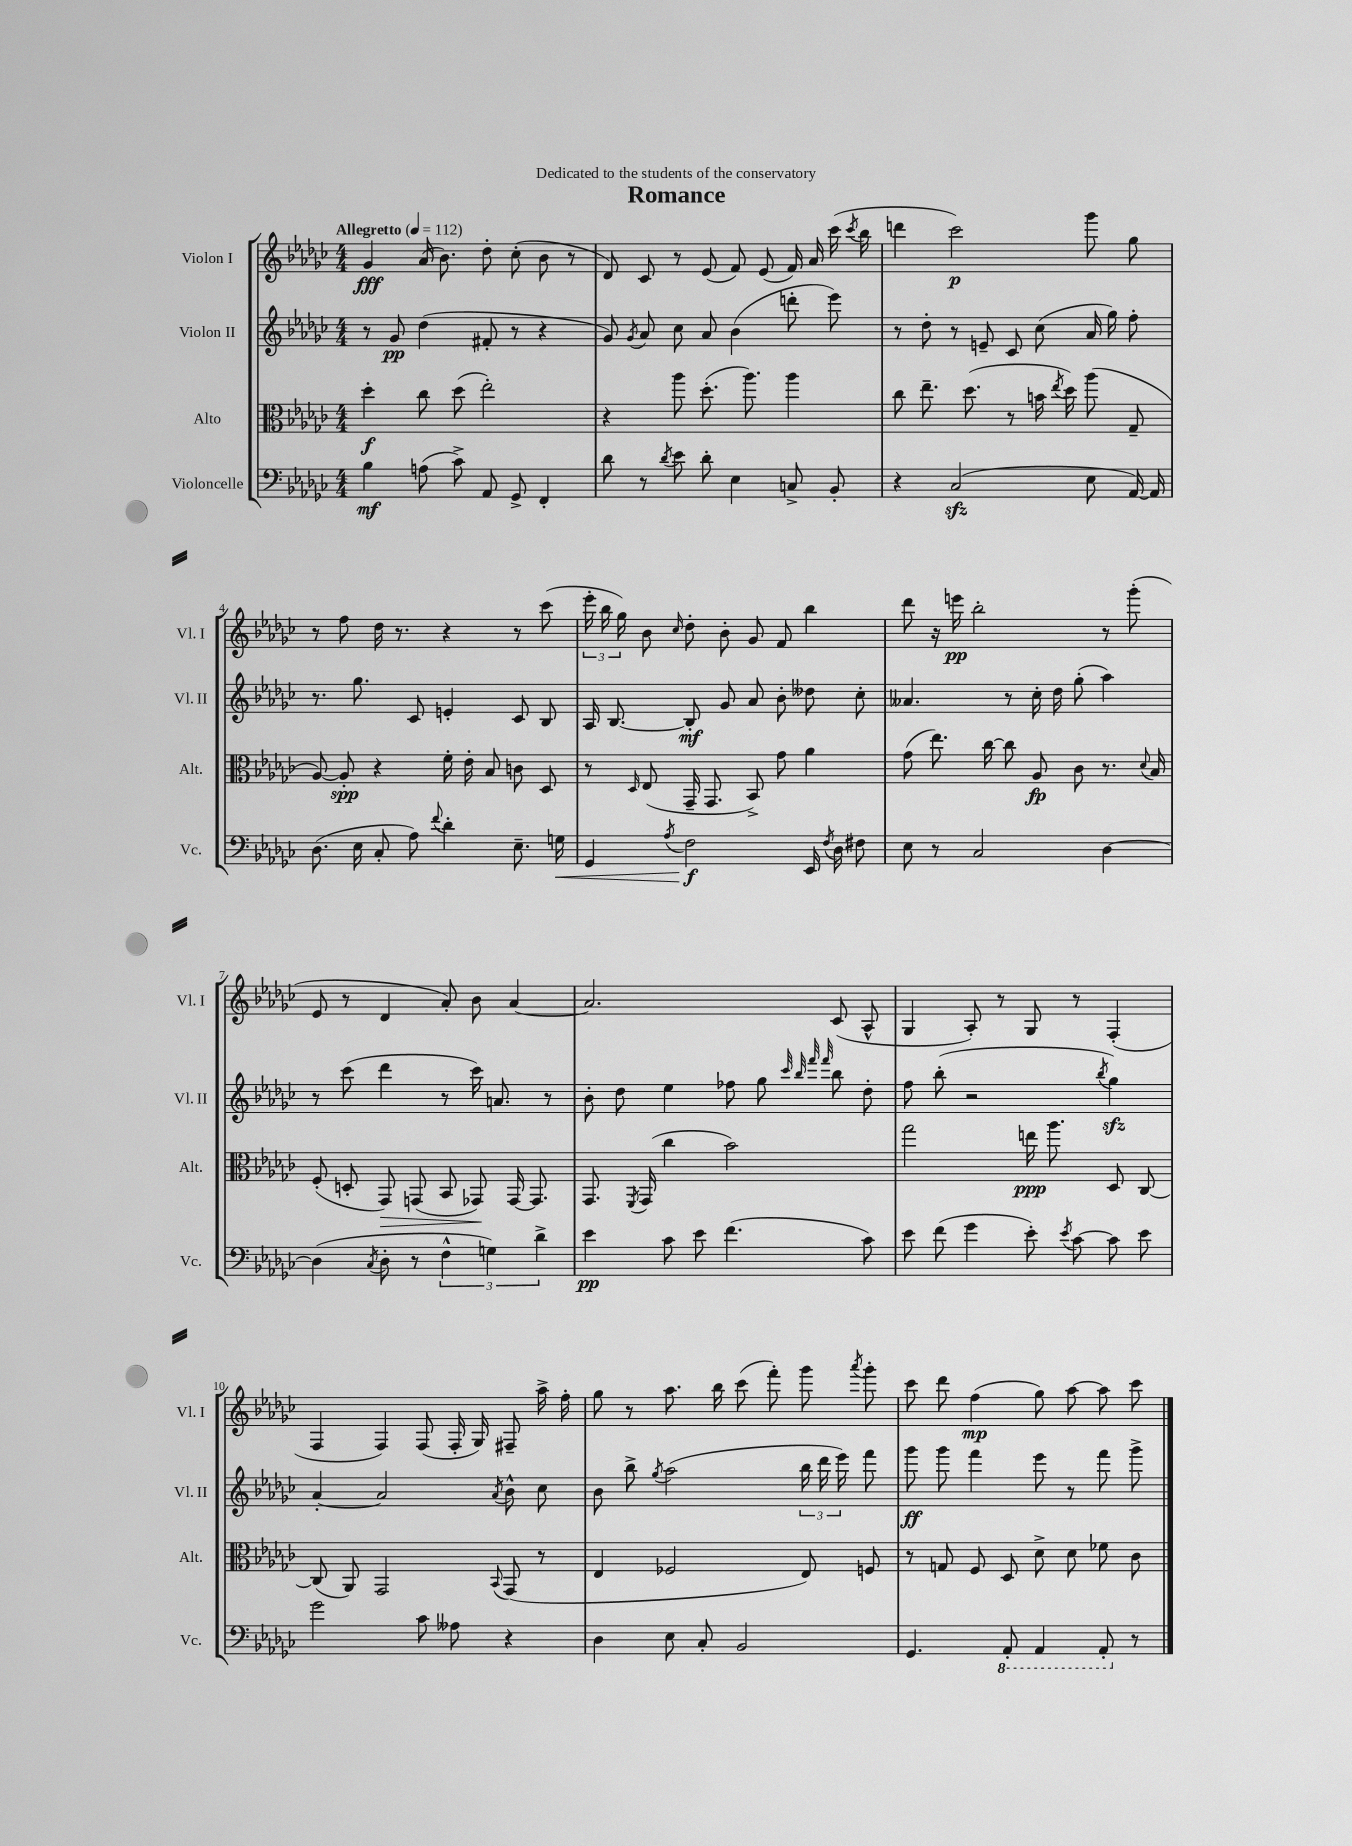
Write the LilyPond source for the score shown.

\header { title = "Romance" dedication = "Dedicated to the students of the conservatory" }
<<
\new StaffGroup <<
\new Staff = "s0" \with { instrumentName = "Violon I" shortInstrumentName = "Vl. I" } {
    \clef treble \key ges \major \numericTimeSignature \time 4/4 \tempo "Allegretto" 4 = 112
    \autoBeamOff ges'4\fff aes'16( bes'8.) des''8-. ces''8-.( bes'8 r8 |
    des'8) ces'8 r8 ees'8( f'8) ees'8( f'16) aes'16 ces'''16( \acciaccatura { ces'''8 } bes''16 |
    d'''4 ces'''2\p) ges'''8 ges''8 |
    r8 f''8 des''16 r8. r4 r8 ces'''8( |
    \tuplet 3/2 { ees'''16-. bes''16 ges''16) } bes'8 \grace { ces''16 } des''8-. bes'8-. ges'8 f'8 bes''4 |
    des'''8 r16 e'''16\pp bes''2-. r8 ges'''8-.( |
    ees'8 r8 des'4 aes'8-.) bes'8 aes'4~ |
    aes'2. ces'8( aes8-^ |
    ges4 aes8-.) r8 ges8 r8 f4-.( |
    f4 f4) f8( f16-. ges16) fis8-- aes''16-> f''16-. |
    ges''8 r8 aes''8. bes''16 ces'''8( f'''8-.) ges'''8 \acciaccatura { aes'''8 } ges'''8-. |
    ces'''8 des'''8 f''4\mp( ges''8) aes''8~ aes''8 ces'''8 \bar "|." |
}
\new Staff = "s1" \with { instrumentName = "Violon II" shortInstrumentName = "Vl. II" } {
    \clef treble \key ges \major \numericTimeSignature \time 4/4
    \autoBeamOff r8 ges'8\pp des''4( fis'8-. r8 r4 |
    ges'8) \acciaccatura { ges'8 } aes'8 ces''8 aes'8 bes'4( d'''8-. ees'''8) |
    r8 des''8-. r8 e'8-- ces'8 ces''8( aes'16 ges''16) f''8-. |
    r8. ges''8. ces'8 e'4-. ces'8 bes8 |
    aes16 bes8.~ bes8-.\mf ges'8 aes'8 bes'8-. deses''8 ces''8-. |
    aeses'4. r8 ces''16-. des''16 ges''8-.( aes''4) |
    r8 ces'''8( des'''4 r8 ces'''16) a'8. r8 |
    bes'8-. des''8 ees''4 fes''8 ges''8 \grace { ces'''32 bes''32 f'''32 f'''32 } bes''8 des''8-. |
    f''8 bes''8-.( r2 \acciaccatura { bes''8 } ges''4\sfz) |
    aes'4~-. aes'2 \acciaccatura { aes'8 } bes'8-^ ces''8 |
    bes'8 bes''8-> \acciaccatura { ges''8 } aes''2( \tuplet 3/2 { bes''16 des'''16 ees'''16) } f'''8 |
    ges'''8\ff ges'''8 f'''4 ees'''8 r8 f'''8 ges'''8-> \bar "|." |
}
\new Staff = "s2" \with { instrumentName = "Alto" shortInstrumentName = "Alt." } {
    \clef alto \key ges \major \numericTimeSignature \time 4/4
    \autoBeamOff des''4-.\f ces''8 des''8( ees''2-.) |
    r4 aes''8 des''8.-.( aes''8.) aes''4 |
    ces''8 ees''8.-- des''8.( r8 b'16 \acciaccatura { ees''8 } des''16) aes''8( ges8-- |
    aes8~) aes8-.\spp r4 f'16-. ees'16-. bes8 c'8 des8 |
    r8 \grace { des16 } ees8( ges,16-- ges,8. bes,8->) ges'8 aes'4 |
    ges'8( ees''8.) ces''16~ ces''8 aes8\fp ces'8 r8. \appoggiatura { des'8 } bes16 |
    f8-.( d8-. ges,8\>) g,8( bes,8 ges,8\!) ges,16~ ges,8. |
    ges,8. \acciaccatura { f,8 } ges,16( ces''4 bes'2) |
    ges''2 e''16\ppp aes''8. des8 ces8~ |
    ces8( aes,8) ges,2 \appoggiatura { bes,8 } ges,8( r8 |
    ees4 fes2 ees8) f8 |
    r8 g8 f8 des8 des'8-> des'8 fes'8 ces'8 \bar "|." |
}
\new Staff = "s3" \with { instrumentName = "Violoncelle" shortInstrumentName = "Vc." } {
    \clef bass \key ges \major \numericTimeSignature \time 4/4
    \autoBeamOff bes4\mf a8( ces'8->) aes,8 ges,8-> f,4-. |
    des'8 r8 \acciaccatura { des'8 } ees'8 des'8-. ees4 c8-> bes,8-. |
    r4 ces2\sfz( ees8 aes,16~) aes,16 |
    des8.( ees16 ces8-. aes8) \appoggiatura { f'8 } des'4-. ees8.-- g16\< |
    ges,4 \acciaccatura { aes8 } f2\f\! ees,16 \acciaccatura { f8 } des16 fis8 |
    ees8 r8 ces2 des4~ |
    des4( \acciaccatura { ces8 } des8-. r8 \tuplet 3/2 { f4-^ g4) des'4-> } |
    ees'4\pp ces'8 ees'8 f'4.( ces'8) |
    ees'8 f'8( ges'4 ees'8-.) \acciaccatura { ees'8 } ces'8~ ces'8 ees'8 |
    ges'2 ces'8 aeses8 r4 |
    des4 ees8 ces8-. bes,2 |
    ges,4. \ottava #-1 aes,,8-. aes,,4 aes,,8-. \ottava #0 r8 \bar "|." |
}
>>
>>
